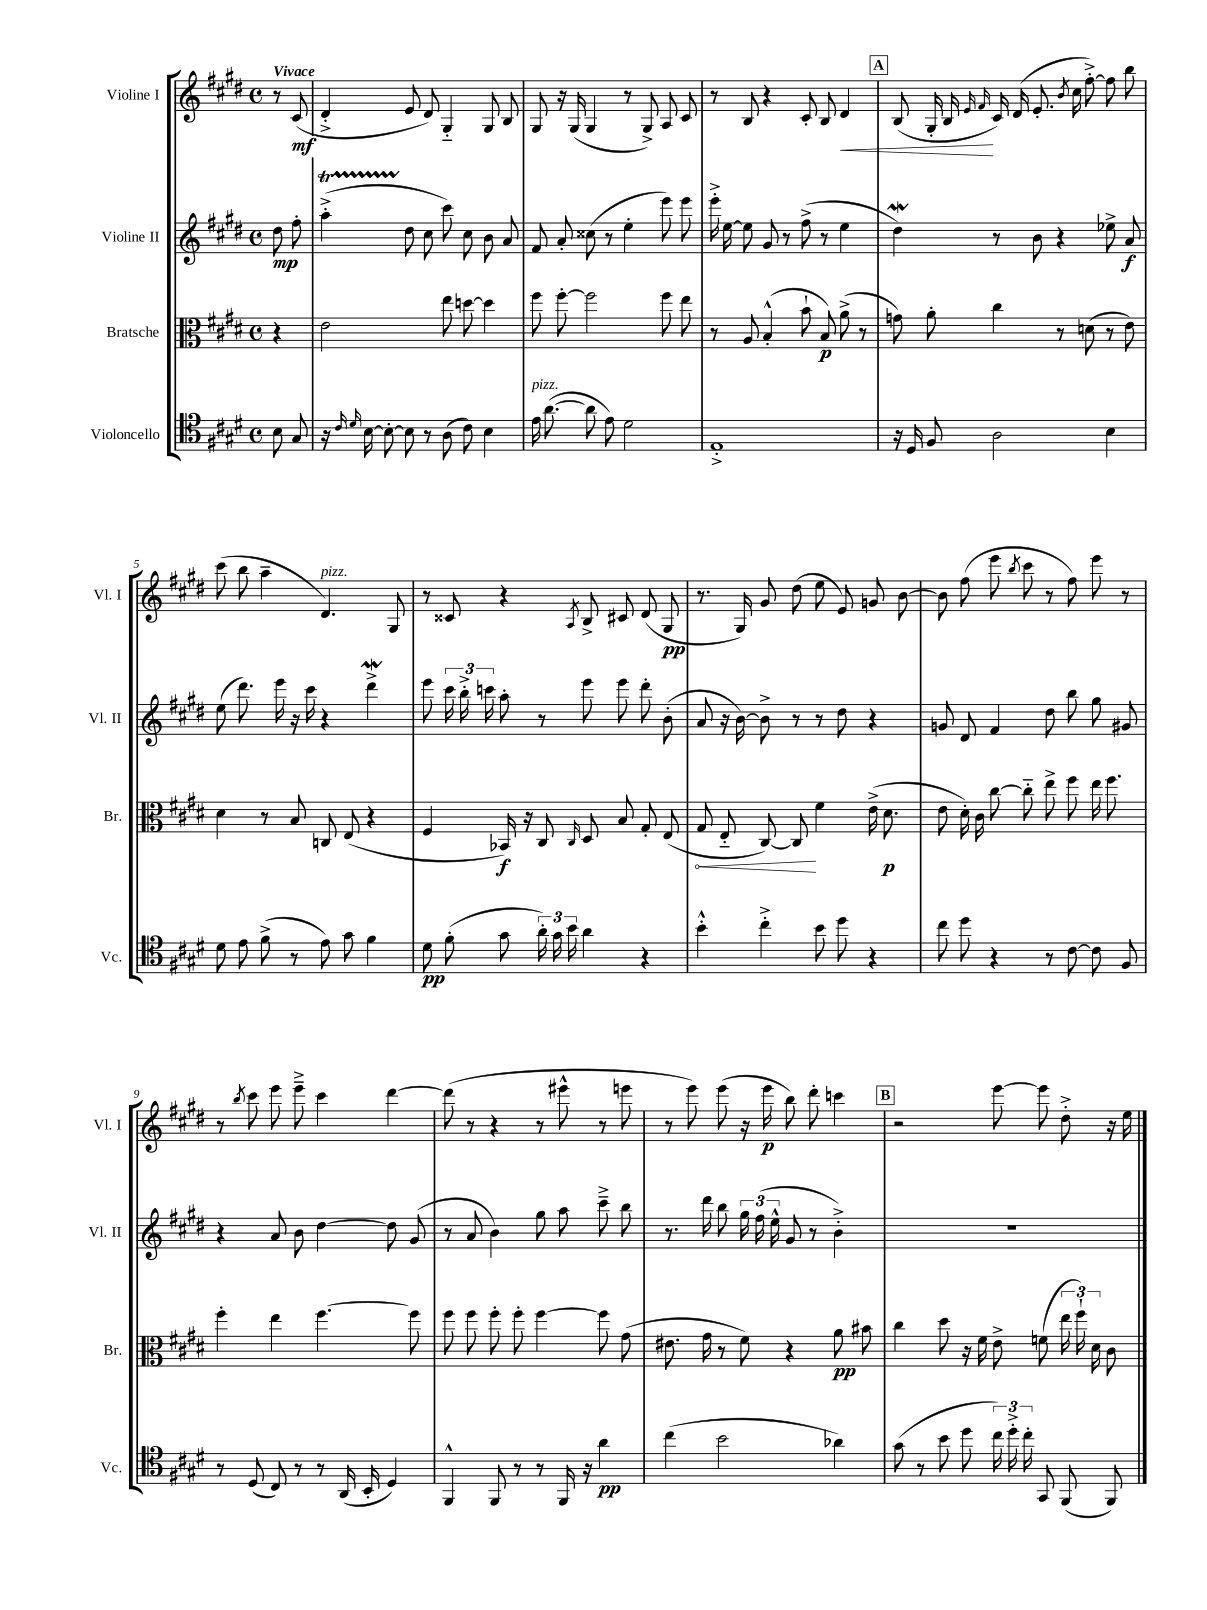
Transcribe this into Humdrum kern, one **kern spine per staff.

**kern	**kern	**kern	**kern
*staff4	*staff3	*staff2	*staff1
*clefC4	*clefC3	*clefG2	*clefG2
*k[f#c#g#d#]	*k[f#c#g#d#]	*k[f#c#g#d#]	*k[f#c#g#d#]
*M4/4	*M4/4	*M4/4	*M4/4
*met(c)	*met(c)	*met(c)	*met(c)
8B	4r	8dd#	8r
8G#	.	8ff#'	(8c#
=	=	=	=
16r	2e	(4aa'^	4d#'^
16qqc#	.	.	.
16qqd#	.	.	.
[16B	.	.	.
8B'_	.	.	.
8B]	.	8dd#	8e
8r	.	8cc#	8d#)
(8A	8ee	8ccc#)	4G#'~
8c#)	[8dd	8cc#	.
4B	4dd]	8b	8G#
.	.	8a	8B
=	=	=	=
16e	8ff#	8f#	8G#
([8.a	.	.	.
.	[8ff#'	8a'	16r
.	.	.	(16G#
8a]	2ff#]	(8cc##	4G#
8e)	.	8r	.
2d#	.	4ee'	8r
.	.	.	8G#^)
.	8ff#	8eee)	8A
.	8ee	8eee	8c#
=	=	=	=
1E'^	8r	16eee'^	8r
.	.	[16ee	.
.	8A	8ee]	8B
.	(4B'^^	8g#	4r
.	.	8r	.
.	8b`	(8ff#^	8c#'
.	8B)	8r	8B
.	(8a^	4ee	4d#
.	8r	.	.
=	=	=	=
16r	8g)	4dd#)	(8B
16D#	.	.	.
8F#	8a'	.	16G#'
.	.	.	16B
.	.	.	16qqe
.	.	.	16qqf#
2A	4cc#	8r	16c#)
.	.	.	(16d#
.	.	8b	8.e'
.	8r	4r	.
.	.	.	8qb
.	.	.	16cc#
.	(8d	.	[8ff#'^)
4B	8r	8ee-^	8ff#]
.	8e)	8a	8bb
=	=	=	=
8d#	4d#	(8ee	(8ccc#
8e	.	8.ddd#)	8bb
(8f#^	8r	.	4aa~
.	.	16eee	.
8r	8B	16r	.
.	.	16ccc#	.
8e)	8C	4r	4.d#)
8g#	(8E	.	.
4f#	4r	4ddd#^	.
.	.	.	8G#
=	=	=	=
8d#	4F#	8eee	8r
(8f#'	.	24ccc#	8c##
.	.	24bb'^	.
.	.	24ccc	.
8g#	16BB-)	8aa'	4r
.	16r	.	.
24a')	8C#	8r	.
24g#	.	.	.
24b	.	.	.
.	16qqC#	.	8qA
4a	8D#	8eee	8B^
.	8B	8eee	8c#
4r	8G#'	8ddd#'	(8d#
.	(8E	(8b'	8G#
=	=	=	=
4b'^^	8G#	8a	8.r
.	8E'~	16r	.
.	.	[16b)	16G#)
4cc#'^	[8C#)	8b^]	8g#
.	8C#]	8r	(8dd#
8b	4f#	8r	8ee
8dd#	.	8dd#	8e)
4r	(16e^	4r	8g
.	8.d#	.	.
.	.	.	[8b
=	=	=	=
8cc#	8e	8g	8b]
8dd#	16d#')	8d#	(8ff#
.	16c#	.	.
4r	[8cc#	4f#	8eee
.	.	.	8qbb
.	8cc#'~]	.	8ccc#
8r	8ee^	8dd#	8r
[8c#	8ff#	8bb	8ff#)
8c#]	16ee	8gg#	8eee
.	8.ff#	.	.
8F#	.	8g#	8r
=	=	=	=
8r	4ff#'	4r	8r
.	.	.	8qbb
(8D#	.	.	8ccc#
8C#)	4ee	8a	8eee
8r	.	8b	8eee~^
8r	[4.ff#	[4dd#	4ccc#
(16AA	.	.	.
16BB'	.	.	.
4D#)	.	8dd#]	[4ddd#
.	8ff#]	(8g#	.
=	=	=	=
4FF#^^	8ff#	8r	(8ddd#]
.	8ff#	8a	8r
8FF#	8ff#'	4b)	4r
8r	8ff#'	.	.
8r	[4ff#	8gg#	8r
16FF#	.	8aa	8eee#^^
16r	.	.	.
4a	8ff#]	8ccc#~^	8r
.	(8g#	8bb	8eee
=	=	=	=
(4cc#	8.e#	8.r	8r
.	.	.	8eee)
.	16g#	16ddd#	.
2b	8r	8bb	(8eee
.	8f#)	24gg#	16r
.	.	(24ff#	.
.	.	.	16eee
.	.	24ee^^	.
.	4r	8g#	8bb)
.	.	8r	8ddd#'
4a-)	8a	4b'^)	4ccc
.	8b#	.	.
=	=	=	=
(8g#	4cc#	1r	2r
8r	.	.	.
8b	8dd#	.	.
8dd#	16r	.	.
.	16f#	.	.
24cc#)	8e^	.	[8eee
24dd#'^	.	.	.
24cc#'	.	.	.
8GG#	(8f	.	8eee]
(8FF#	24ee	.	8dd#'^
.	24ff#`)	.	.
.	24d#	.	.
8FF#)	8c#	.	16r
.	.	.	16ee
==	==	==	==
*-	*-	*-	*-
